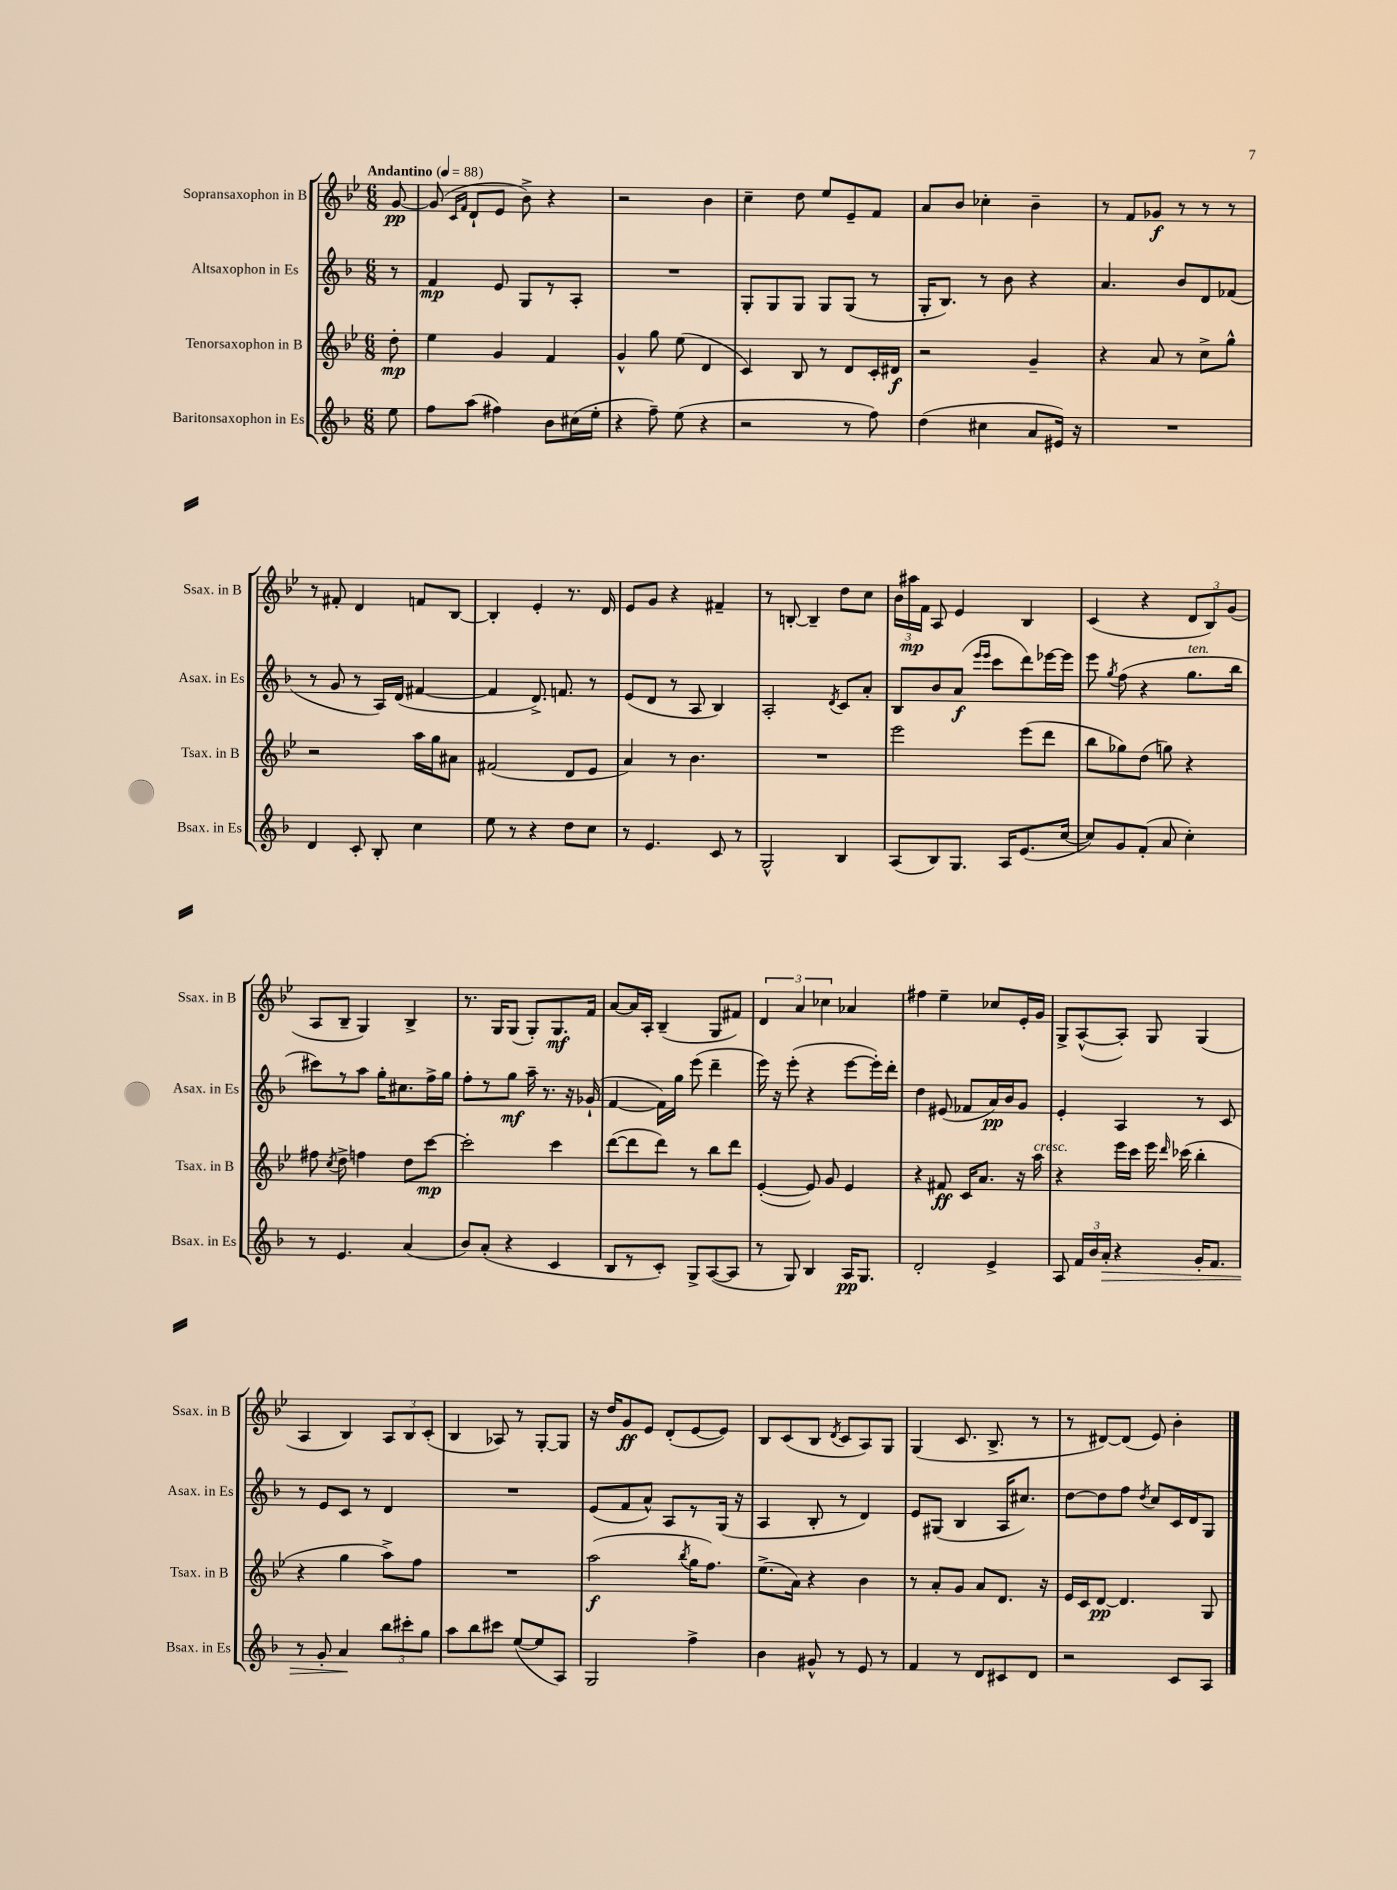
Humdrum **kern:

**kern	**kern	**kern	**kern
*staff4	*staff3	*staff2	*staff1
*clefG2	*clefG2	*clefG2	*clefG2
*k[b-]	*k[b-e-]	*k[b-]	*k[b-e-]
*M6/8	*M6/8	*M6/8	*M6/8
*MM88	*MM88	*MM88	*MM88
8ee	8dd'	8r	[8g
=	=	=	=
8ff	4ee-	4f	(8g]
.	.	.	16qqc
.	.	.	16qqf
(8aa	.	.	8d`
4ff#)	4g	8e	8e-
.	.	8G	8b-^)
8b-	4f	8r	4r
(16cc#	.	8A'	.
16ee'	.	.	.
=	=	=	=
4r	4g^^	2.r	2r
8ff~)	8gg	.	.
(8ee	(8ee-	.	.
4r	4d	.	4b-
=	=	=	=
2r	4c)	8G'	4cc~
.	.	8G	.
.	8B-	8G	8dd
.	8r	8G	8ee-
8r	8d	(8G	8e-~
8ff)	16c'	8r	8f
.	16d#	.	.
=	=	=	=
(4dd	2r	16G'	8a
.	.	8.B-)	.
.	.	.	8b-
4cc#	.	8r	4cc-'
.	.	8b-	.
8a	4g~	4r	4b-~
16e#)	.	.	.
16r	.	.	.
=	=	=	=
2.r	4r	4.a	8r
.	.	.	8f
.	8a	.	8g-
.	8r	8b-	8r
.	8cc^	8d	8r
.	8gg^^	(8f-	8r
=	=	=	=
4d	2r	8r	8r
.	.	8g	8f#'
8c'	.	8r	4d
8B-'	.	16A)	.
.	.	(16d	.
4cc	16aa	[4f#	8f
.	16gg	.	.
.	8a#	.	[8B-
=	=	=	=
8ee	(2f#	4f#]	4B-']
8r	.	.	.
4r	.	8.d^)	4e-'
.	.	8.f	.
8dd	8d	.	8.r
8cc	8e-	8r	.
.	.	.	16d
=	=	=	=
8r	4a)	(8e	8e-
4.e	.	8d	8g
.	8r	8r	4r
.	4.b-	8A	.
8c	.	4B-)	4f#~
8r	.	.	.
=	=	=	=
2G^^	2.r	2A'	8r
.	.	.	[8B'
.	.	.	4B~]
.	.	8qd	.
4B-	.	8c	8dd
.	.	8a'	8cc
=	=	=	=
(8A	2eee-	8B-	24b-
.	.	.	24aa#
.	.	.	24f
8B-)	.	8b-	8A
8.G	.	(8a	4e-
.	.	16qqeee	.
.	.	16qqeee	.
.	.	8ccc	.
16A	.	.	.
(8.e	(8eee-	8ddd)	4B-
.	8ddd	[16eee-	.
[16cc	.	16eee-]	.
=	=	=	=
8cc])	8bb-	8eee	(4c
.	.	8qgg	.
8g	8gg-)	(8ff	.
(8f'	(8dd	4r	4r
8a	8gg)	.	.
4cc')	4r	8.gg	12d
.	.	.	12B-)
.	.	.	(12g
.	.	16bb-	.
=	=	=	=
8r	8ff#	8ccc#)	8A
.	8qcc	.	.
4.e	8dd^	8r	8B-~
.	4ff	8aa	4G)
.	.	16gg'	.
.	.	8.cc#	.
(4a	8dd	.	4B-^
.	[8ccc	16ff^	.
.	.	16gg	.
=	=	=	=
8b-)	2ccc']	8ff'	8.r
(8a'	.	8r	.
.	.	.	16G
4r	.	8gg	(8G
.	.	16aa~	8G')
.	.	8.r	.
4c	4ccc	.	8.G
.	.	16r	.
.	.	(16g-`	16f
=	=	=	=
8B-	([8ddd	[4f	[8a
8r	8ddd]	.	16a]
.	.	.	16A'
8c')	8ddd)	16f])	(4B-~
.	.	16gg	.
8G^	8r	(8eee	.
([8A	8bb-	4ddd~	8G
8A]	8ddd	.	8f#)
=	=	=	=
8r	([4e-'	16eee)	6d
.	.	16r	.
8G)	.	(8eee'	.
.	.	.	6a
4B-	8e-])	4r	.
.	.	.	6cc-
.	8g	.	.
16A	4e-	[8eee	4a-
8.G	.	.	.
.	.	16eee'])	.
.	.	16ddd'	.
=	=	=	=
2d'	4r	4dd	4ff#
.	8f#	(8e#	4ee-~
.	16c	8f-	.
.	8.a	.	.
4e^	.	16a)	8cc-
.	.	16b-	.
.	16r	8g	16e-'
.	16aa	.	16g
=	=	=	=
8A	4r	4e'	8G^
24f	.	.	([8A^^
24b-	.	.	.
24a'	.	.	.
4r	16eee-	4A	8A'])
.	16ccc	.	.
.	16eee-	.	8G
.	16qqddd	.	.
.	(16ccc-	.	.
16g'	4bb-'	8r	(4G
8.f	.	.	.
.	.	8c	.
=	=	=	=
8r	4r	8r	4A
8g'	.	8e	.
4a	4gg	8c	4B-)
.	.	8r	.
12bb-	8aa^)	4d	12A
12ccc#'	.	.	12B-
.	8ff	.	.
12gg	.	.	(12c'
=	=	=	=
8aa	2.r	2.r	4B-
8bb-	.	.	.
8ccc#	.	.	8A-)
([8ee	.	.	8r
8ee]	.	.	[8G'
8A)	.	.	8G]
=	=	=	=
2G	(2aa	(8e	16r
.	.	.	16dd
.	.	8f	8g
.	.	8a^^)	8e-
.	.	8A	(8d'
.	8qbb-	.	.
4ff^	16gg	8r	[8e-
.	8.ff)	.	.
.	.	(16G	8e-])
.	.	16r	.
=	=	=	=
4b-	(8.ee-^	4A	8B-
.	.	.	(8c
.	16a)	.	.
8g#^^	4r	8B-'	8B-
.	.	.	8qd
8r	.	8r	8c
8e	4b-	4d)	8A)
8r	.	.	8G
=	=	=	=
4f	8r	8e	(4G
.	8a'	(8G#	.
8r	8g	4B-	8.c
8d	8a	.	.
.	.	.	8.B-^
8c#	8.d	16A	.
.	.	8.cc#)	.
8d	.	.	8r
.	16r	.	.
=	=	=	=
2r	16e-	[8dd	8r
.	16c	.	.
.	[8d	8dd]	[8d#)
.	4.d]	8ff	(8d#]
.	.	8qdd	.
.	.	8cc	8e-)
8c	.	16c	4b-'
.	.	16d	.
8A	8G	8G	.
==	==	==	==
*-	*-	*-	*-
